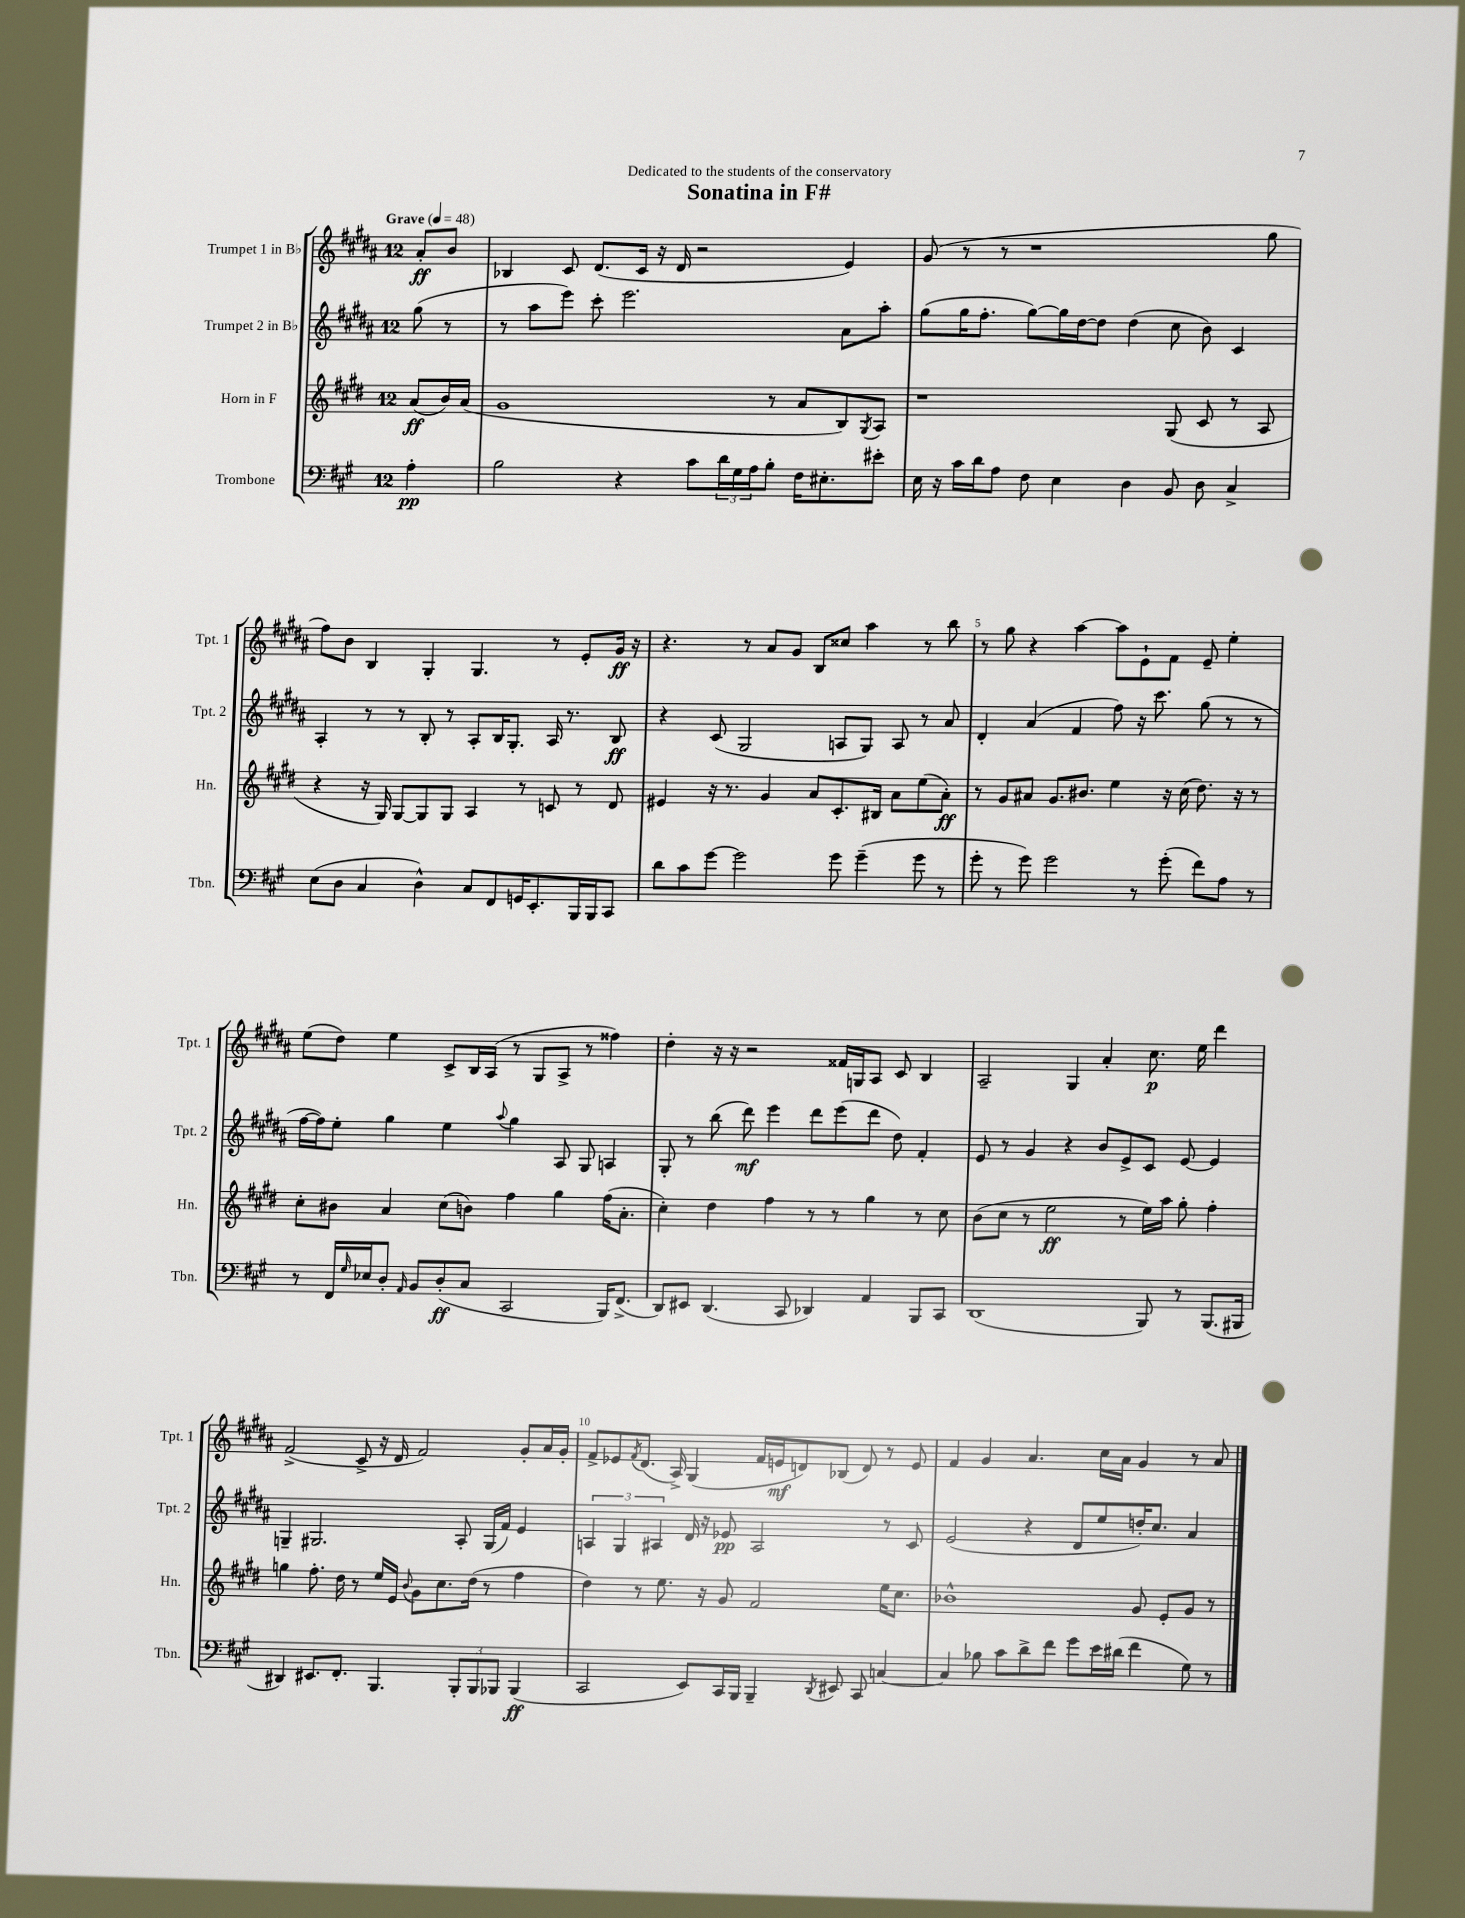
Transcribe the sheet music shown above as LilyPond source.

\header { title = "Sonatina in F#" dedication = "Dedicated to the students of the conservatory" }
<<
\new StaffGroup <<
\new Staff = "s0" \with { instrumentName = "Trumpet 1 in Bb" shortInstrumentName = "Tpt. 1" } {
    \clef treble \key b \major \once \override Staff.TimeSignature.style = #'single-digit \time 12/8 \partial 4 \tempo "Grave" 4 = 48
    ais'8-.\ff b'8 |
    bes4 cis'8 dis'8.( cis'16 r16 dis'16 r2 e'4) |
    gis'8( r8 r8 r1 gis''8 |
    fis''8) b'8 b4 gis4-. gis4. r8 e'8-. gis'16\ff r16 |
    r4. r8 ais'8 gis'8 b8 cisis''8 ais''4 r8 b''8 |
    r8 gis''8 r4 ais''4~ ais''8 e'8-! fis'8 e'8-- e''4-. |
    e''8( dis''8) e''4 cis'8-> b16 ais16( r8 gis8 ais8-> r8 fisis''4) |
    dis''4-. r16 r16 r2 fisis'16 g16 ais8 cis'8 b4 |
    ais2-- gis4 ais'4-. cis''8.\p e''16 dis'''4 |
    fis'2->( cis'8-> r16 dis'16 fis'2) gis'8-. ais'16 gis'16-. |
    fis'8-> ees'8 \acciaccatura { fis'8 } dis'8.( ais16->) gis4( fis'16 e'16\mf d'8) bes8( d'8) r8 e'8 |
    fis'4 gis'4 ais'4. cis''16 ais'16 gis'4 r8 ais'8 \bar "|." |
}
\new Staff = "s1" \with { instrumentName = "Trumpet 2 in Bb" shortInstrumentName = "Tpt. 2" } {
    \clef treble \key b \major \once \override Staff.TimeSignature.style = #'single-digit \time 12/8 \partial 4
    gis''8( r8 |
    r8 ais''8 e'''8) cis'''8-. e'''2. ais'8 ais''8-. |
    gis''8( gis''16 fis''8.-. gis''8~) gis''16 dis''16~ dis''8 dis''4( cis''8 b'8) cis'4 |
    ais4-. r8 r8 b8-. r8 ais8-. b16 gis8.-. ais16 r8. b8\ff |
    r4 cis'8( gis2 a8 gis8) a8 r8 ais'8 |
    dis'4-. ais'4( fis'4 fis''8) r16 cis'''8. gis''8( r8 r8 |
    fis''16~ fis''16) e''8-. gis''4 e''4 \appoggiatura { ais''8 } gis''4 ais8 gis8 a4 |
    gis8-. r8 b''8( dis'''8\mf) e'''4 dis'''8 e'''8( dis'''8 dis''8) fis'4-. |
    e'8 r8 gis'4 r4 b'8 e'8-> cis'8 e'8~ e'4 |
    g4-- gis2. ais8-. gis16( fis'16) e'4 |
    \tuplet 3/2 { a4 gis4 ais4 } dis'16 r16 ees'8\pp ais2 r8 cis'8 |
    e'2( r4 dis'8 e''8 d''16-.) cis''8. ais'4 \bar "|." |
}
\new Staff = "s2" \with { instrumentName = "Horn in F" shortInstrumentName = "Hn." } {
    \clef treble \key e \major \once \override Staff.TimeSignature.style = #'single-digit \time 12/8 \partial 4
    a'8\ff( b'16) a'16( |
    gis'1 r8 a'8 b8) \acciaccatura { gis8 } a8 |
    r1 gis8( cis'8 r8 a8 |
    r4 r16 gis16) gis8~ gis8 gis8 a4 r8 c'8 r8 dis'8 |
    eis'4 r16 r8. gis'4 a'8 cis'8.-. bis16 a'8 e''8( a'8-.\ff) |
    r8 gis'8 ais'8 gis'8. bis'8. e''4 r16 cis''16( dis''8.) r16 r8 |
    cis''8-. bis'8 a'4 cis''8( b'8) fis''4 gis''4 fis''16( a'8.-. |
    cis''4-.) dis''4 fis''4 r8 r8 gis''4 r8 cis''8 |
    b'8( cis''8 r8 e''2\ff r8 e''16) a''16 gis''8-. fis''4-. |
    g''4 fis''8.-. dis''16 r8 e''16 e'16 \appoggiatura { b'8 } gis'8 cis''8. dis''16( r8 fis''4 |
    dis''4) r8 e''8. r16 gis'8 fis'2 e''16 cis''8. |
    bes'1-^ gis'8 e'8-. gis'8 r8 \bar "|." |
}
\new Staff = "s3" \with { instrumentName = "Trombone" shortInstrumentName = "Tbn." } {
    \clef bass \key a \major \once \override Staff.TimeSignature.style = #'single-digit \time 12/8 \partial 4
    a4-.\pp |
    b2 r4 cis'8 \tuplet 3/2 { d'16 gis16 a16 } b8-. fis16 eis8.-. eis'8-. |
    e16 r16 cis'16 d'16 a8 fis8 e4 d4 b,8 d8 cis4-> |
    e8( d8 cis4 d4-^) cis8 fis,8 g,16 e,8.-. b,,16 b,,16 cis,8 |
    d'8 cis'8 gis'8~ gis'2 gis'8 gis'4--( gis'8 r8 |
    gis'8-. r8 gis'8) gis'2 r8 gis'8-.( fis'8) a8 r8 |
    r8 fis,16 \grace { gis16 } ees16 d8-. \grace { a,16 } b,8 d8-.\ff( cis8 cis,2 b,,16) fis,8.->( |
    d,8) eis,8 d,4.( cis,8 des,4) a,4 b,,8 cis,8 |
    d,1( b,,8) r8 b,,8.( bis,,16 |
    dis,4) eis,8. fis,8.-. b,,4. \tuplet 3/2 { b,,8-. b,,8 bes,,8 } bes,,4\ff( |
    cis,2 e,8) cis,16 b,,16 b,,4-- \acciaccatura { d,8 } eis,8 cis,8 c4~ |
    c4 bes8 cis'8 d'8-> fis'8 gis'8 e'16 dis'16( fis'4 gis8) r8 \bar "|." |
}
>>
>>
\layout { \context { \Score \override BarNumber.break-visibility = ##(#f #t #t) barNumberVisibility = #(every-nth-bar-number-visible 5) } }
